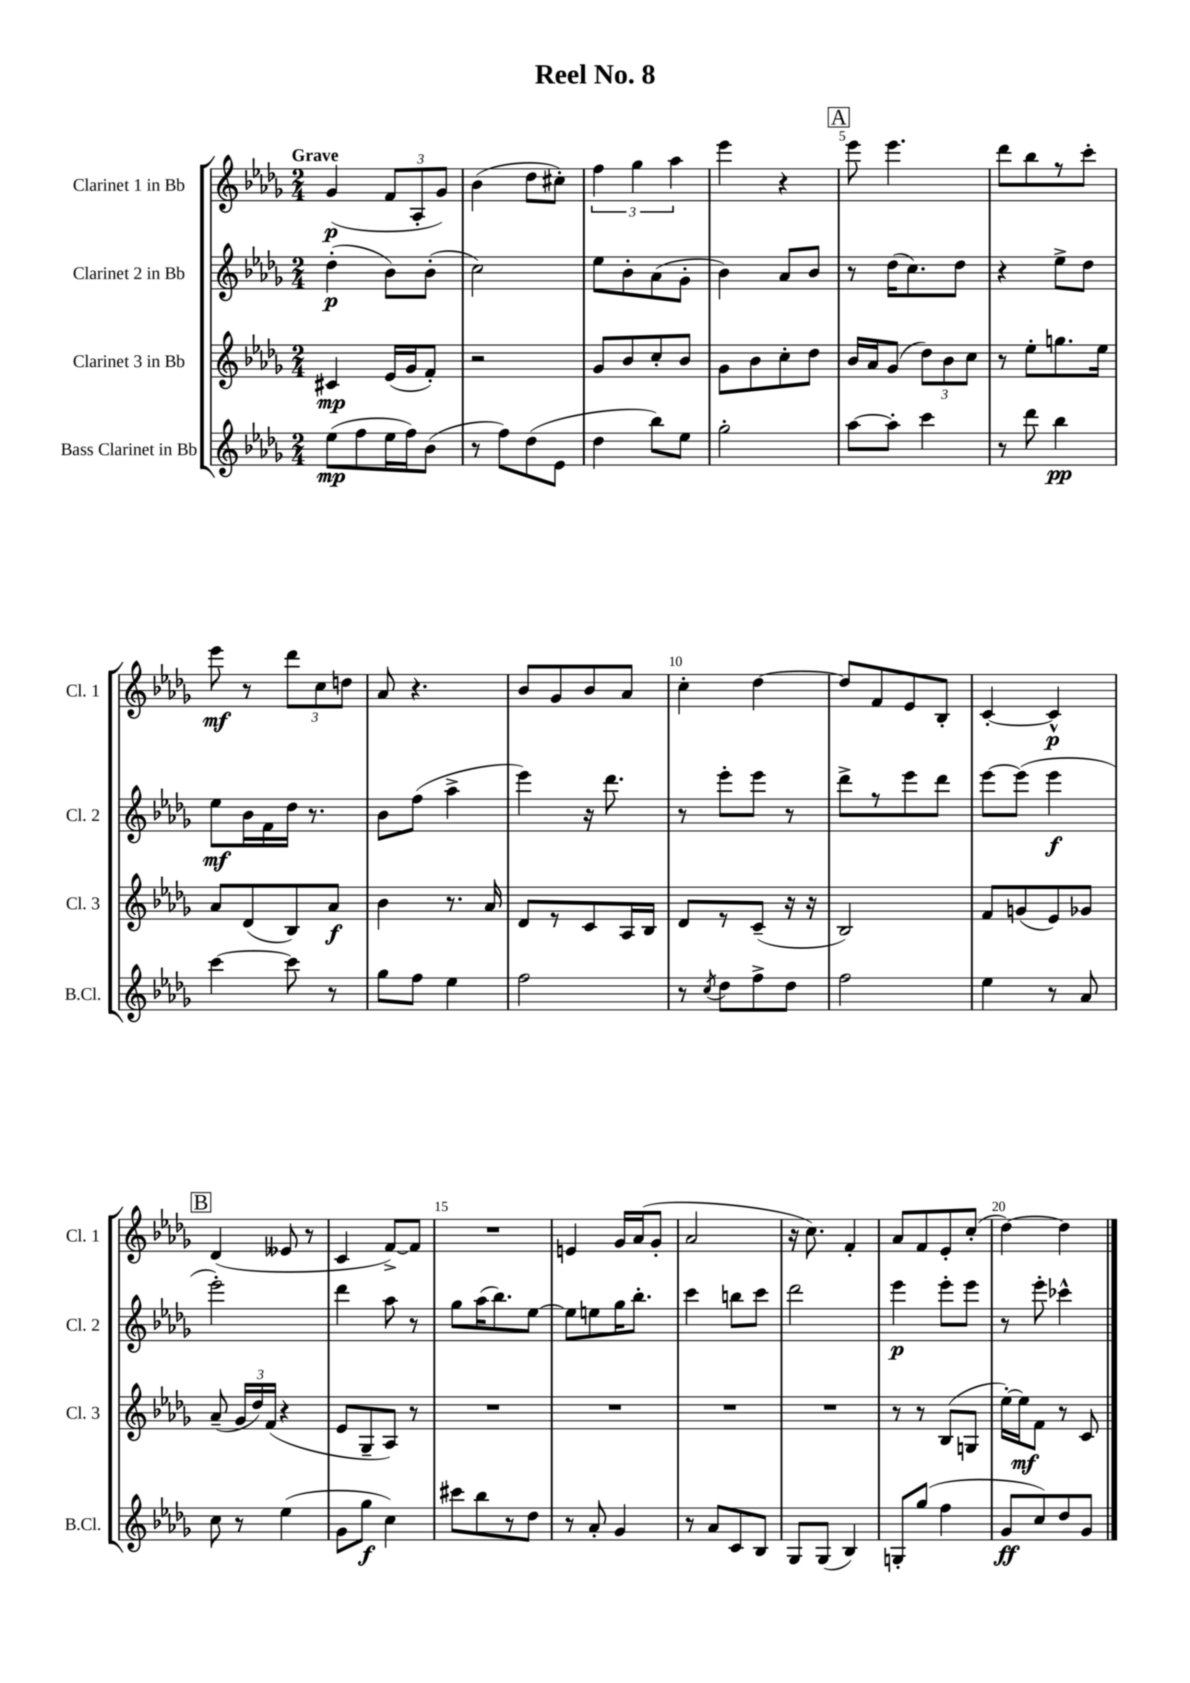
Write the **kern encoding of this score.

**kern	**kern	**kern	**kern
*staff4	*staff3	*staff2	*staff1
*clefG2	*clefG2	*clefG2	*clefG2
*k[b-e-a-d-g-]	*k[b-e-a-d-g-]	*k[b-e-a-d-g-]	*k[b-e-a-d-g-]
*M2/4	*M2/4	*M2/4	*M2/4
(8ee-	4c#	(4dd-'	(4g-
8ff	.	.	.
16ee-	(16e-	8b-)	12f
16ff)	16g-	.	.
.	.	.	12A-'
(8b-	8f')	(8b-'	.
.	.	.	12g-)
=	=	=	=
8r	2r	2cc)	(4b-
8ff)	.	.	.
(8dd-	.	.	8dd-
8e-	.	.	8cc#')
=	=	=	=
4dd-	8g-	8ee-	6ff
.	8b-	8b-'	.
.	.	.	6gg-
8bb-)	8cc'	(8a-	.
.	.	.	6aa-
8ee-	8b-	8g-'	.
=	=	=	=
2gg-'	8g-	4b-)	4eee-
.	8b-	.	.
.	8cc'	8a-	4r
.	8dd-	8b-	.
=	=	=	=
[8aa-	16b-	8r	8eee-
.	16a-	.	.
8aa-']	(8g-	(16dd-	4.eee-
.	.	8.cc)	.
4ccc	12dd-)	.	.
.	12b-	.	.
.	.	8dd-	.
.	12cc	.	.
=	=	=	=
8r	8r	4r	8ddd-
8ddd-	8ee-'	.	8bb-
4bb-	8.gg	8ee-^	8r
.	.	8dd-	8ccc'
.	16ee-	.	.
=	=	=	=
[4ccc	8a-	8ee-	8eee-
.	(8d-	16b-	8r
.	.	16f	.
8ccc]	8B-)	16dd-	12ddd-
.	.	8.r	.
.	.	.	12cc
8r	8a-	.	.
.	.	.	12dd
=	=	=	=
8gg-	4b-	8b-	8a-
8ff	.	(8ff	4.r
4ee-	8.r	4aa-^	.
.	16a-	.	.
=	=	=	=
2ff	8d-	4eee-)	8b-
.	8r	.	8g-
.	8c	16r	8b-
.	.	8.ddd-	.
.	16A-	.	8a-
.	16B-	.	.
=	=	=	=
8r	8d-	8r	4cc'
8qcc	.	.	.
8dd-	8r	8eee-'	.
8ff^	(8c~	8eee-	[4dd-
8dd-	16r	8r	.
.	16r	.	.
=	=	=	=
2ff	2B-)	8ddd-^	8dd-]
.	.	8r	8f
.	.	8eee-	8e-
.	.	8ddd-	8B-'
=	=	=	=
4ee-	8f	[8eee-	[4c'
.	(8g	(8eee-]	.
8r	8e-)	4eee-	4c^^]
8a-	8g-	.	.
=	=	=	=
8cc	(8a-~	2eee-')	(4d-
8r	24g-	.	.
.	24dd-)	.	.
.	(24f	.	.
(4ee-	4r	.	8e--
.	.	.	8r
=	=	=	=
8g-	8e-	4ddd-	4c
8gg-	8G-~	.	.
4cc)	8A-)	8aa-	[8f^)
.	8r	8r	8f]
=	=	=	=
8ccc#	2r	8gg-	2r
8bb-	.	(16aa-	.
.	.	8.bb-)	.
8r	.	.	.
8dd-	.	[8ee-	.
=	=	=	=
8r	2r	8ee-]	4e
8a-'	.	8ee	.
4g-	.	16gg-	16g-
.	.	8.bb-'	(16a-
.	.	.	8g-'
=	=	=	=
8r	2r	4ccc	2a-
8a-	.	.	.
8c	.	8bb	.
8B-	.	8ccc	.
=	=	=	=
8G-	2r	2ddd-	16r
.	.	.	8.cc)
(8G-	.	.	.
4B-)	.	.	4f'
=	=	=	=
8G'	8r	4eee-	8a-
(8gg-	8r	.	8f
4ff	(8B-	8eee-'	8e-'
.	8G	8eee-	(8cc'
=	=	=	=
8g-	[16ee-')	8r	[4dd-)
.	16ee-]	.	.
8cc)	8f	8eee-'	.
8dd-	8r	4ccc-^^	4dd-]
8g-	8c	.	.
==	==	==	==
*-	*-	*-	*-
